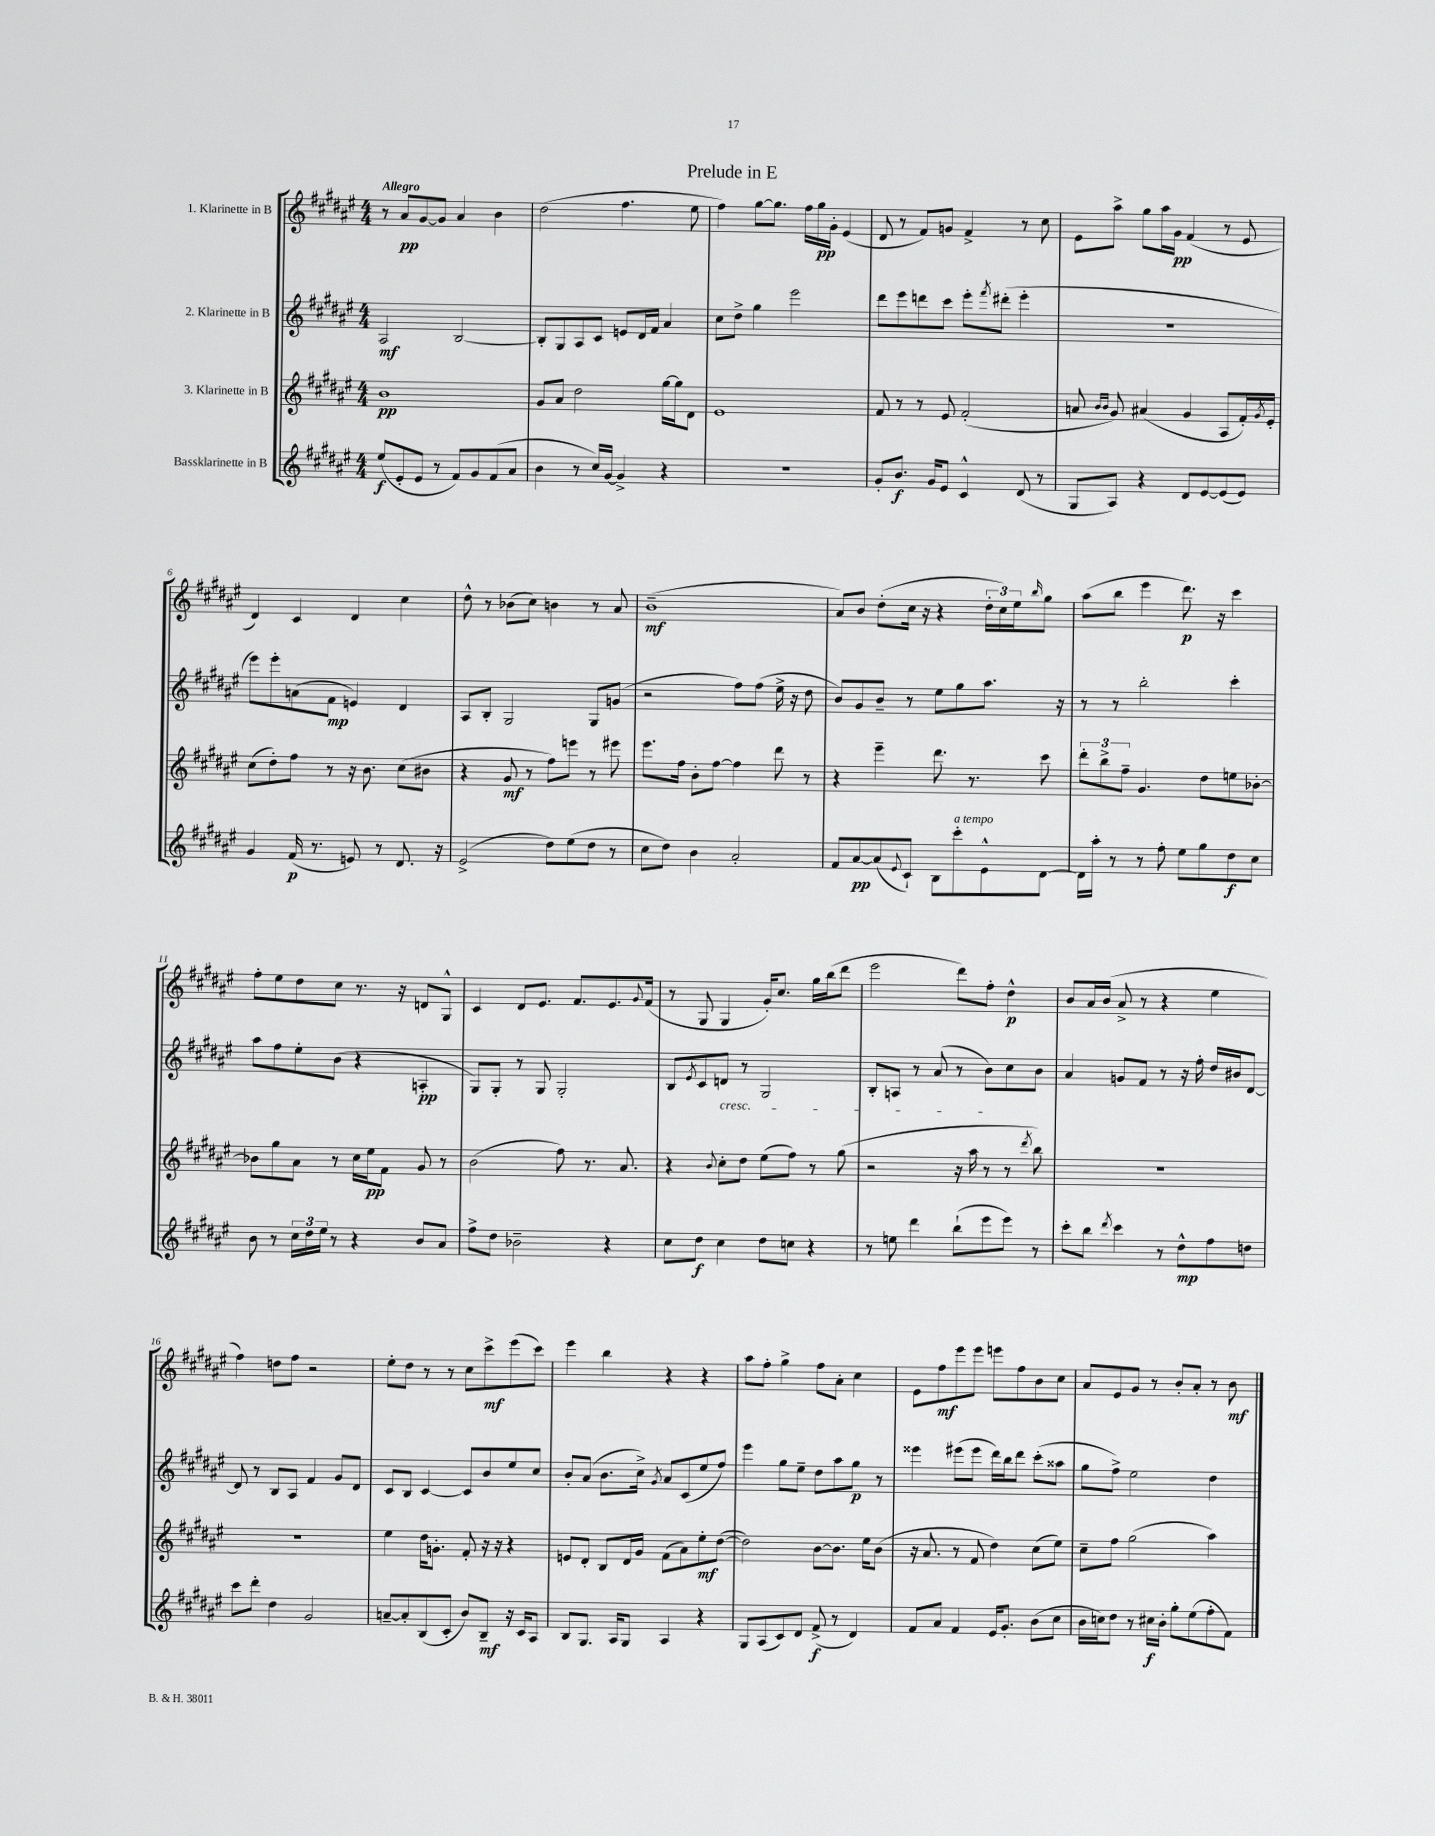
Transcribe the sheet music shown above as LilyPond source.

\header { title = "Prelude in E" }
<<
\new StaffGroup <<
\new Staff = "s0" \with { instrumentName = "1. Klarinette in B" } {
    \clef treble \key fis \major \numericTimeSignature \time 4/4 \tempo "Allegro"
    r8 ais'8\pp gis'8~ gis'8 ais'4 b'4 |
    dis''2( fis''4. eis''8 |
    fis''4) gis''8~ gis''8. fis''16 gis''16\pp gis'16-. eis'4( |
    dis'8 r8 fis'8) g'8 fis'4-> r8 cis''8 |
    eis'8 ais''8-> gis''8 ais''16 gis'16\pp fis'4( r8 eis'8 |
    dis'4) cis'4 dis'4 cis''4 |
    dis''8-^ r8 bes'8( cis''8) b'4 r8 ais'8 |
    b'1--\mf( |
    ais'8) b'8 dis''8-.( cis''16 r16 r4 \tuplet 3/2 { dis''16-. cis''16) eis''16 } \grace { b''16 } gis''8 |
    ais''8( b''8 eis'''4 dis'''8.\p) r16 cis'''4 |
    fis''8-. eis''8 dis''8 cis''8 r8. r16 d'8 gis8-^ |
    cis'4 dis'8 eis'8. fis'8. eis'8. \appoggiatura { gis'8 } fis'16( |
    r8 gis8 gis4 gis'16-.) cis''8. gis''16 b''16( dis'''8 |
    eis'''2 dis'''8) fis''8-. dis''4-^\p |
    b'8 ais'16 b'16( ais'8-> r8 r4 eis''4 |
    fis''4) d''8 fis''8 r2 |
    eis''8-. dis''8 r8 r8 cis''8 cis'''8->\mf eis'''8( cis'''8) |
    eis'''4 b''4 r4 r4 |
    ais''8 fis''8-. gis''4-> fis''8 ais'8-. cis''4 |
    eis'8 fis''8\mf eis'''8 eis'''8 e'''8 fis''8 b'8 cis''8 |
    ais'8 eis'8 gis'8 r8 b'8-. ais'8-. r8 b'8\mf \bar "|." |
}
\new Staff = "s1" \with { instrumentName = "2. Klarinette in B" } {
    \clef treble \key fis \major \numericTimeSignature \time 4/4
    ais2\mf b2~ |
    b8-. gis8 ais8 cis'8 e'8 dis'16 fis'16 ais'4 |
    cis''8 dis''8-> gis''4 eis'''2 |
    dis'''8 eis'''8 d'''8 cis'''8 eis'''8-. \acciaccatura { fis'''8 } dis'''8-.( eis'''4-. |
    R1 |
    eis'''8) eis'''8-. a'8( fis'8\mp e'4) dis'4 |
    ais8 b8-. gis2 gis8 g'8( |
    r2 fis''8) fis''8( eis''16-> r16 dis''8 |
    b'8) gis'8 b'8-- r8 eis''8 gis''8 ais''8. r16 |
    r8 r8 b''2-. cis'''4-. |
    ais''8 fis''8 eis''8-. b'8( r4 a4-.\pp |
    gis8) gis8-. r8 gis8 gis2-. |
    b8 \acciaccatura { eis'8 } cis'8 d'8\cresc r8 gis2 |
    b8-. a8 r8 ais'8( r8 b'8\!) cis''8 b'8 |
    ais'4 g'8 fis'8 r8 r16 fis''16-. dis''16 bis'16 dis'8~ |
    dis'8 r8 b8 ais8 fis'4 gis'8 dis'8 |
    cis'8 b8 cis'4~ cis'8 b'8 eis''8 cis''8 |
    b'8-. ais'8( b'8. cis''16->) \acciaccatura { gis'8 } ais'8 cis'8( eis''8 fis''8) |
    eis'''4 gis''8 eis''8-- dis''8 ais''8 gis''8\p r8 |
    eisis'''4 eis'''8( eis'''8 dis'''16) b''16 dis'''8 cis'''8-.( aisis''8 |
    gis''8 fis''8->) eis''2 dis''4 \bar "|." |
}
\new Staff = "s2" \with { instrumentName = "3. Klarinette in B" } {
    \clef treble \key fis \major \numericTimeSignature \time 4/4
    b'1\pp |
    gis'8 ais'8 dis''2 gis''16~ gis''16 dis'8 |
    eis'1 |
    fis'8 r8 r8 eis'8 fis'2-.( |
    a'8 \grace { b'16 b'16 } gis'8) ais'4( gis'4 ais8 fis'16-.) \acciaccatura { gis'8 } eis'16-. |
    cis''8( dis''8-.) fis''8 r8 r16 b'8. cis''8( bis'8 |
    r4 gis'8\mf r8 fis''8) e'''8 r8 eis'''8 |
    eis'''8. fis''16 b'8-. fis''8~ fis''4 dis'''8 r8 |
    r4 eis'''4-- dis'''8. r8. cis'''8 |
    \tuplet 3/2 { dis'''8-. b''8-> fis''8-- } gis'4. dis''8 e''8 bes'8~-. |
    bes'8 gis''8 ais'8 r8 cis''16 eis''16\pp fis'8 gis'8 r8 |
    b'2( fis''8) r8. ais'8. |
    r4 \appoggiatura { b'8 } cis''8-. dis''8 eis''8( fis''8) r8 gis''8( |
    r2 r16 ais''16 r8 r8 \acciaccatura { dis'''8 } b''8) |
    R1 |
    R1 |
    eis''4 dis''16 g'8.-. fis'8-. r16 r16 r4 |
    e'8 dis'8-. b8 dis'16 gis'16 fis'8( ais'8) eis''8-.\mf dis''8~( |
    dis''2) b'8~ b'8. eis''16 b'8( |
    r16 ais'8. r8 fis'8 dis''4) cis''8( eis''8) |
    cis''8-- fis''8 gis''2( ais''4) \bar "|." |
}
\new Staff = "s3" \with { instrumentName = "Bassklarinette in B" } {
    \clef treble \key fis \major \numericTimeSignature \time 4/4
    eis''8\f( eis'8-. eis'8 r8 fis'8) gis'8 fis'8( ais'8 |
    b'4 r8 cis''16) gis'16~ gis'4-> r4 |
    R1 |
    gis'8-. b'8.\f gis'16 eis'8 cis'4-^ dis'8( r8 |
    gis8 ais8) r4 dis'8 eis'8~ eis'8( eis'8) |
    gis'4 fis'16\p( r8. e'8) r8 dis'8. r16 |
    eis'2->( dis''8) eis''8( dis''8 r8 |
    cis''8 dis''8) b'4 ais'2-. |
    fis'8 ais'8~\pp ais'8( \appoggiatura { eis'8 } cis'8-!) b8 cis'''8-.^\markup { \italic "a tempo" } eis'8-^ dis'8~ |
    dis'16 ais''16-. r8 r8 fis''8-. eis''8 gis''8 dis''8\f cis''8 |
    b'8 r8 \tuplet 3/2 { cis''16 dis''16 eis''16 } r8 r4 b'8 ais'8 |
    fis''8-> dis''8 bes'2-- r4 |
    cis''8 dis''8\f cis''4 dis''8 c''8 r4 |
    r8 e''8 dis'''4 b''8-!( eis'''8 eis'''8) r8 |
    cis'''8-. b''8 \acciaccatura { dis'''8 } cis'''4 r8 dis''8-^\mp fis''8 d''8 |
    cis'''8 dis'''8-. dis''4 gis'2 |
    a'8~-- a'8-. b8( cis'8-. b'8) b8--\mf r16 cis'16 ais8 |
    b8 gis8. ais16 gis8 ais4 r4 |
    gis8 ais8( cis'8) dis'8 fis'8->\f( r8 dis'4) |
    fis'8 ais'8 fis'4 eis'16 gis'8.-. b'8( cis''8 |
    b'16 c''16) dis''8 r8 cis''16\f b'16-. gis''8-. eis''8( fis''8-. fis'8) \bar "|." |
}
>>
>>
